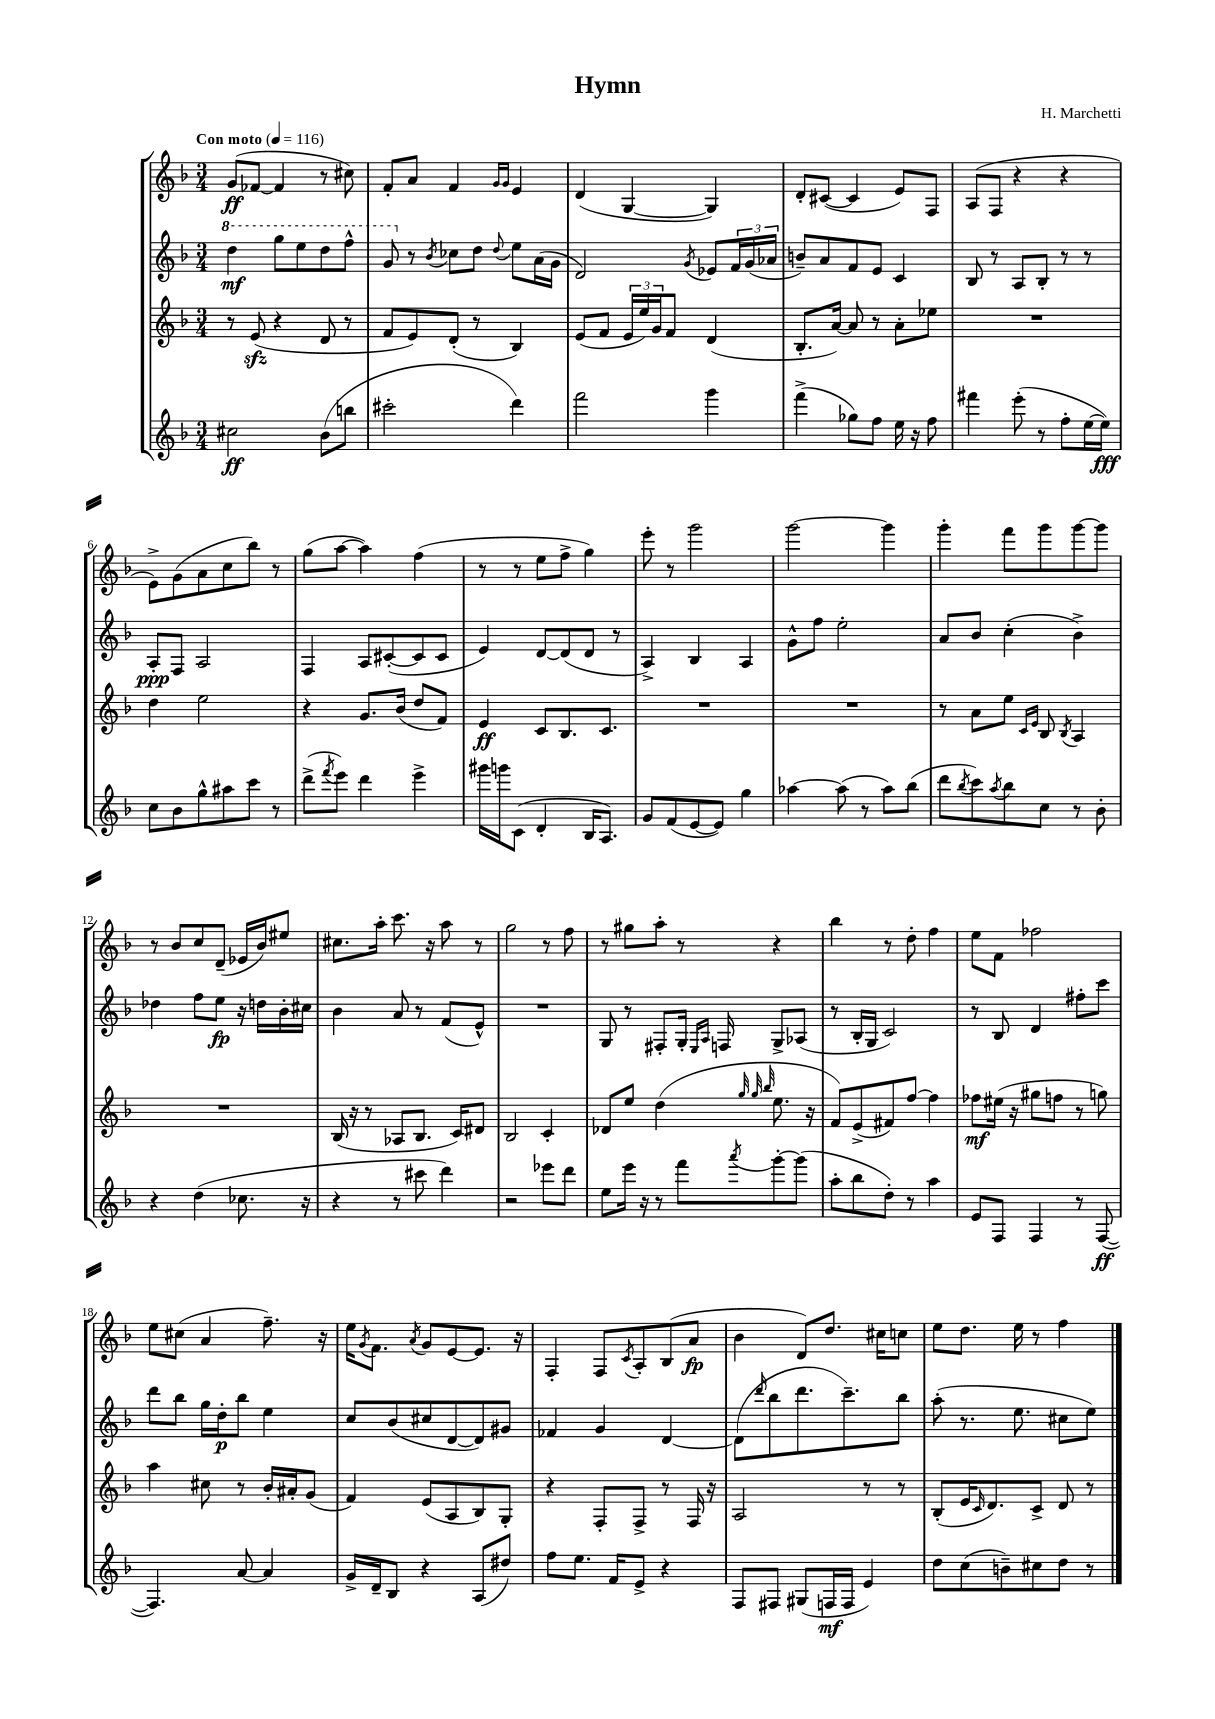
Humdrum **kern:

**kern	**kern	**kern	**kern
*staff4	*staff3	*staff2	*staff1
*clefG2	*clefG2	*clefG2	*clefG2
*k[b-]	*k[b-]	*k[b-]	*k[b-]
*M3/4	*M3/4	*M3/4	*M3/4
*MM116	*MM116	*MM116	*MM116
2cc#	8r	4ddd	(8g
.	(8e	.	[8f-
.	4r	8ggg	4f-]
.	.	8eee	.
(8b-	8d	8ddd	8r
8bb	8r	8fff^^	8cc#)
=	=	=	=
2ccc#'	8f	8gg	8f'
.	8e)	8r	8a
.	.	8qb-	.
.	(8d'	8cc-	4f
.	8r	8dd	.
.	.	.	16qqg
.	.	8qqdd	16qqg
4ddd)	4B-)	8ee	4e
.	.	(16a	.
.	.	16g	.
=	=	=	=
2fff	(8e	2d)	(4d
.	8f	.	.
.	24e	.	[4G
.	24ee)	.	.
.	24g	.	.
.	8f	.	.
.	.	8qg	.
4ggg	(4d	8e-	4G])
.	.	24f	.
.	.	(24g	.
.	.	24a-	.
=	=	=	=
(4fff^	8.B-'	8b~)	8d'
.	.	8a	([8c#
.	[16a)	.	.
8gg-)	8a]	8f	4c#]
8ff	8r	8e	.
16ee	8a'	4c	8e)
16r	.	.	.
8ff	8ee-	.	8F
=	=	=	=
4fff#	2.r	8B-	(8A
.	.	8r	8F
(8eee'	.	8A	4r
8r	.	8B-'	.
8ff'	.	8r	4r
[16ee	.	8r	.
16ee])	.	.	.
=	=	=	=
8cc	4dd	8A'	8e^)
8b-	.	8F	(8g
8gg^^	2ee	2A	8a
8aa#	.	.	8cc
8ccc	.	.	8bb-)
8r	.	.	8r
=	=	=	=
(8ddd^	4r	4F	(8gg
8qfff	.	.	.
8eee)	.	.	[8aa
4ddd	8.g	8A	4aa])
.	.	([8c#'	.
.	(16b-	.	.
4eee^	8dd	8c#]	(4ff
.	8f)	8c#	.
=	=	=	=
16ggg#	4e	4e)	8r
16ggg	.	.	.
(8c	.	.	8r
4d'	8c	[8d	8ee
.	8.B-	(8d]	8ff^
16B-	.	8d	4gg)
8.A)	8.c	.	.
.	.	8r	.
=	=	=	=
8g	2.r	4A^)	8eee'
(8f	.	.	8r
[8e	.	4B-	2ggg
8e])	.	.	.
4gg	.	4A	.
=	=	=	=
[4aa-	2.r	8g^^	[2ggg
.	.	8ff	.
(8aa-]	.	2ee'	.
8r	.	.	.
8aa-)	.	.	4ggg]
(8bb-	.	.	.
=	=	=	=
8ddd	8r	8a	4ggg'
8qbb-	.	.	.
8ccc)	8a	8b-	.
8qaa	.	.	.
8bb-	8ee	(4cc'	8fff
.	16qqc	.	.
.	16qqe	.	.
8cc	8B-	.	8ggg
.	8qB-	.	.
8r	4A	4b-^)	[8ggg
8b-'	.	.	8ggg]
=	=	=	=
4r	2.r	4dd-	8r
.	.	.	8b-
(4dd	.	8ff	8cc
.	.	8ee	(8d~
8.cc-	.	16r	16e-
.	.	16dd	16b-)
.	.	16b-'	8ee#
16r	.	16cc#	.
=	=	=	=
4r	(16B-	4b-	8.cc#
.	16r	.	.
.	8r	.	.
.	.	.	16aa'
8r	8A-	8a	8.ccc
8ccc#	8.B-	8r	.
.	.	.	16r
4ddd)	.	(8f	8aa
.	16c)	.	.
.	8d#	8e^^)	8r
=	=	=	=
2r	2B-	2.r	2gg
8eee-	4c'	.	8r
8ddd	.	.	8ff
=	=	=	=
8ee	8d-	8G	8r
16eee	8ee	8r	8gg#
16r	.	.	.
8r	(4dd	8F#'	8aa'
8fff	.	16G'	8r
.	.	16qqE	.
.	.	16qqA	.
.	.	16F	.
.	32qqgg	.	.
.	32qqgg	.	.
8qaaa	32qqbb-	.	.
[8ggg'	8.ee	8G^	4r
(8ggg]	.	(8A-	.
.	16r	.	.
=	=	=	=
8aa'	8f)	8r	4bb-
8bb-	(8e^	16B-'	.
.	.	16G	.
8dd')	8f#)	2c)	8r
8r	[8ff	.	8dd'
4aa	4ff]	.	4ff
=	=	=	=
8e	8ff-	8r	8ee
8F	(16ee#	8B-	8f
.	16r	.	.
4F	8gg#	4d	2ff-
.	8ff	.	.
8r	8r	8ff#'	.
([8F	8gg)	8ccc	.
=	=	=	=
4.F])	4aa	8ddd	8ee
.	.	8bb-	(8cc#
.	8cc#	16gg	4a
.	.	16dd'	.
[8a	8r	8bb-	.
4a]	16b-'	4ee	8.ff~)
.	16a#'	.	.
.	(8g	.	.
.	.	.	16r
=	=	=	=
16g^	4f)	8cc	16ee
.	.	.	8qg
16d~	.	.	8.f
8B-	.	(8b-	.
.	.	.	8qa
4r	(8e	8cc#	8g
.	8A	[8d	[8e
(8A	8B-)	8d])	8.e]
8dd#)	8G'	8g#	.
.	.	.	16r
=	=	=	=
8ff	4r	4f-	4F'
8.ee	.	.	.
.	8F'	4g	8F
16f	.	.	.
.	.	.	8qc
8e^	8F^	.	8A'
4r	8r	[4d	(8B-
.	16F	.	8a
.	16r	.	.
=	=	=	=
8F	2A	(8d]	4b-
.	.	16qqddd	.
8F#	.	8bb-	.
(8G#	.	8.ddd	8d)
16F	.	.	8.dd
16F	.	8.ccc~)	.
4e)	8r	.	.
.	.	.	16cc#
.	8r	8bb-	8cc
=	=	=	=
8dd	(8B-'	(8aa'	8ee
(8cc	16e	8.r	8.dd
.	16qqc	.	.
.	8.d)	.	.
8b~)	.	.	.
.	.	8.ee	16ee
8cc#	8c^	.	8r
8dd	8d	8cc#	4ff
8r	8r	8ee)	.
==	==	==	==
*-	*-	*-	*-
